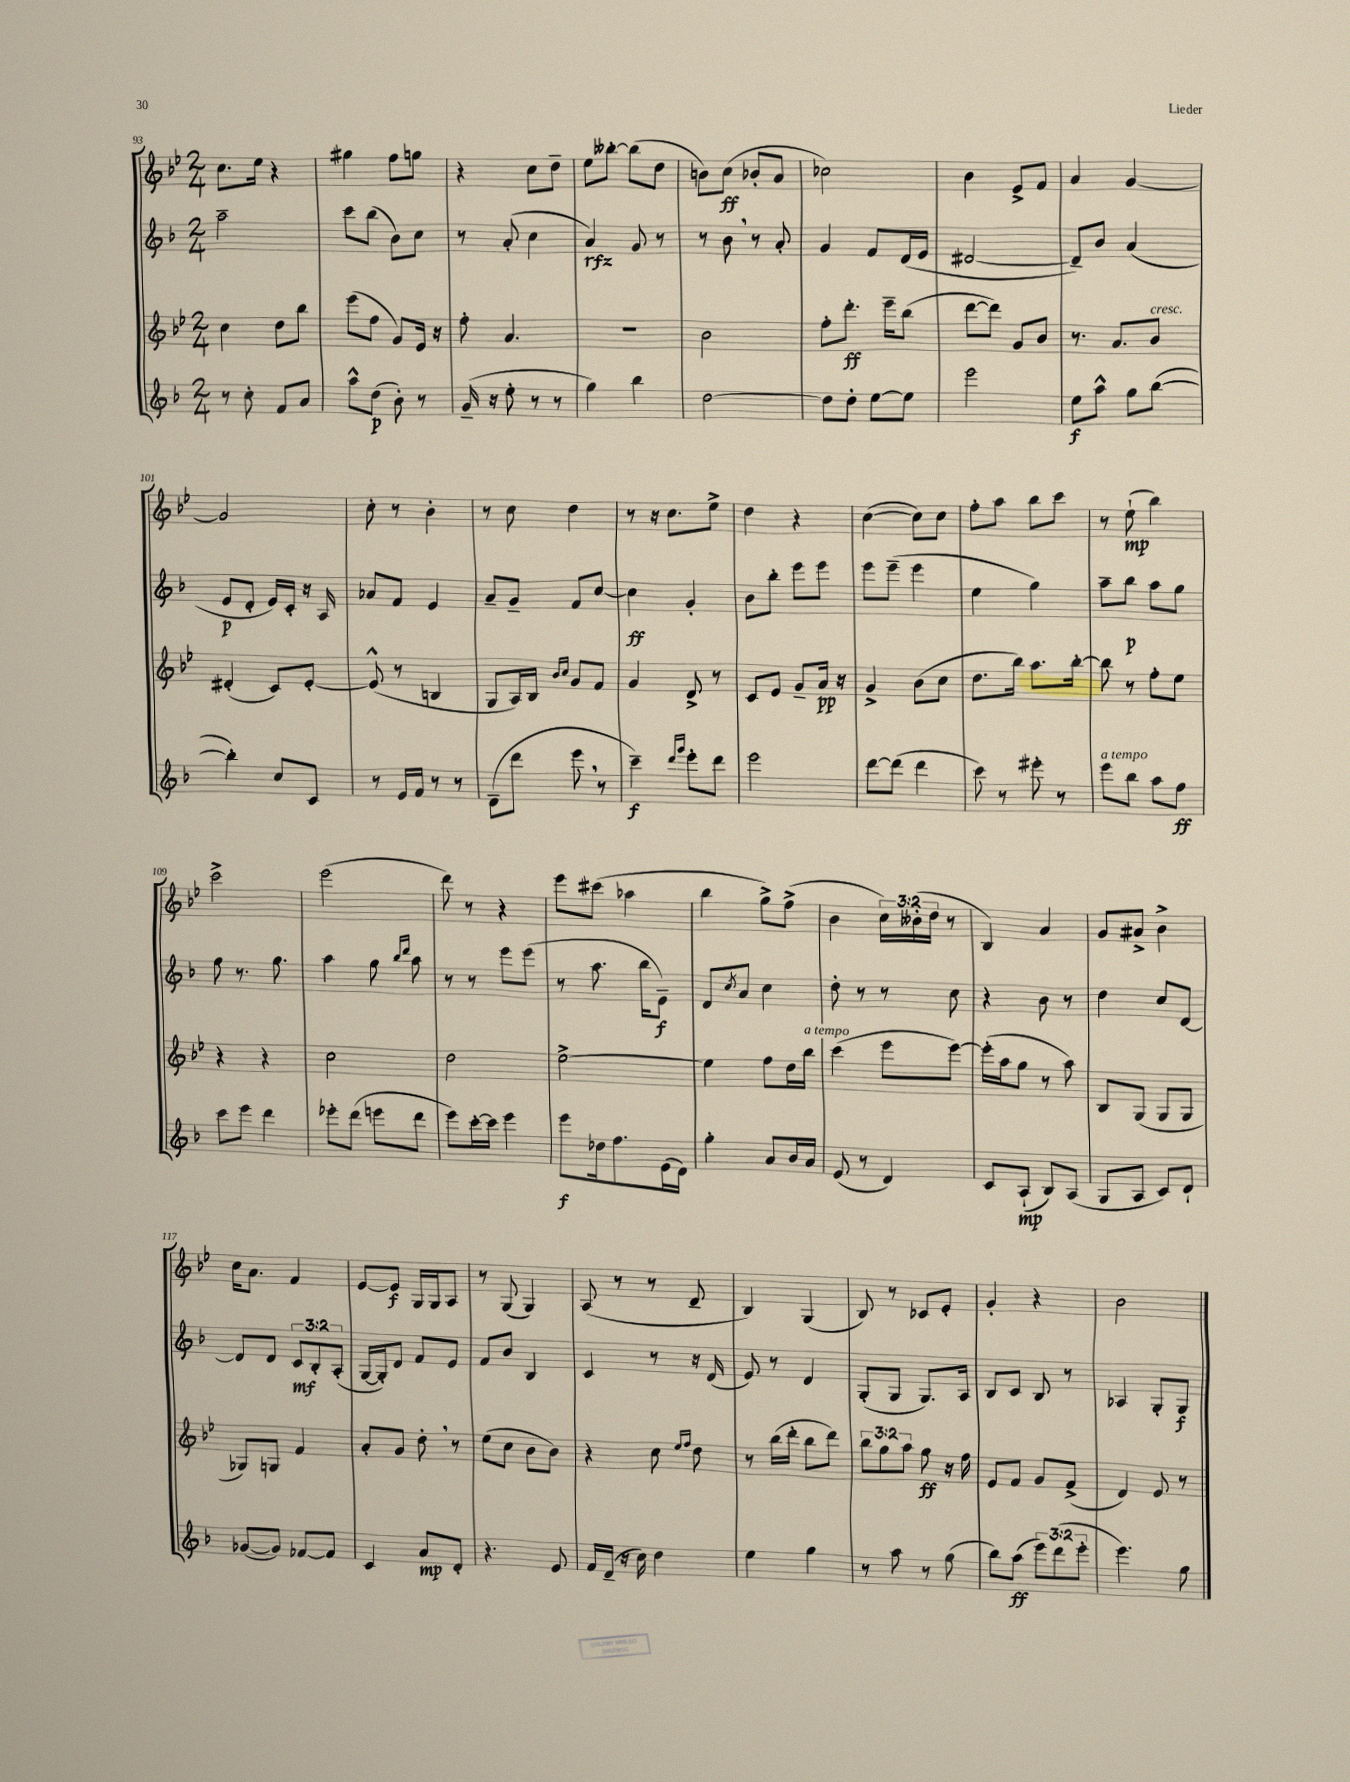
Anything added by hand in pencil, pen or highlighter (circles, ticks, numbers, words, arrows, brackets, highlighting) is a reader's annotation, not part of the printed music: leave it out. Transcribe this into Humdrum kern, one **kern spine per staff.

**kern	**kern	**kern	**kern
*staff4	*staff3	*staff2	*staff1
*clefG2	*clefG2	*clefG2	*clefG2
*k[b-]	*k[b-e-]	*k[b-]	*k[b-e-]
*M2/4	*M2/4	*M2/4	*M2/4
8r	4cc	2aa~	8.cc
8cc'	.	.	.
.	.	.	16ee-
8f	8dd	.	4r
8a	8bb-	.	.
=	=	=	=
8aa^^	(8eee-	8ccc	4gg#
(8dd	8ff	(8bb-	.
8b-')	8g)	8b-)	8ff
8r	16e-	8cc	8gg
.	16r	.	.
=	=	=	=
(16g~	8ff'	8r	4r
16r	.	.	.
8ee'	4.a	(8a'	.
8r	.	4cc	8cc
8r	.	.	8dd~
=	=	=	=
4gg)	2r	4a)	8ee-
.	.	.	[8bb--'
4bb-	.	8g	(8bb--]
.	.	8r	8dd
=	=	=	=
[2dd	2b-	8r	8b)
.	.	8b-	(8cc
.	.	8r	8b-'
.	.	8a'	8a
=	=	=	=
8dd]	8ff'	4g	2cc-)
8dd'	8.ddd'	.	.
[8ee	.	8f	.
.	16eee-~	.	.
8ee]	(8bb-	(16d	.
.	.	16e	.
=	=	=	=
2eee	[8ddd	[2d#	4b-
.	8ddd])	.	.
.	8g	.	8e-^
.	8b-	.	8f
=	=	=	=
8ee	8.r	8d#~])	4a
8aa^^	.	8b-	.
.	8.a	.	.
8gg	.	(4a	[4g
([8bb-	8b-	.	.
=	=	=	=
4bb-'])	(4d#'	8e	2g]
.	.	8d'	.
8cc	8c)	16e)	.
.	.	16c'	.
8c	[8e-'	16r	.
.	.	16A	.
=	=	=	=
8r	(8e-^^]	8a-	8cc'
16e	8r	8f	8r
16f	.	.	.
8r	4B	4e	4b-'
8r	.	.	.
=	=	=	=
(8d~	8G	8a~	8r
8ddd	16A)	8g~	8cc
.	16B-	.	.
.	16qqb-	.	.
.	16qqcc	.	.
8eee	8g	8f	4dd
8r	8f	[8cc	.
=	=	=	=
4ccc~)	4g	4cc]	8r
.	.	.	16r
.	.	.	8.cc
16qqddd	.	.	.
16qqggg	.	.	.
8eee'	8d^	4g'	.
8ddd	8r	.	8ee-^
=	=	=	=
2eee	8c	8b-	4dd
.	8e-	8bb-'	.
.	8g~	8eee	4r
.	16a	8eee	.
.	16r	.	.
=	=	=	=
[8ddd	4g^	8eee	([4cc
(8ddd]	.	(8eee~	.
4ddd	(8b-	4eee	8cc])
.	8cc	.	8cc
=	=	=	=
8ccc)	8.dd	4ee	8ff'
8r	.	.	8aa
.	16bb-)	.	.
8eee#'	8.aa	4gg)	8bb-
8r	.	.	8ccc
.	[16bb-'	.	.
=	=	=	=
8eee	8bb-]	8aa~	8r
8bb-	8r	8bb-	(8ee-`
8aa	8ff'	8aa	4bb-)
8ff	8ee-	8gg	.
=	=	=	=
8ccc	4r	8ff	2ccc^
8eee	.	8.r	.
4ddd	4r	.	.
.	.	8.gg	.
=	=	=	=
8eee-'	2cc	4aa	(2eee-
(8ddd	.	.	.
8eee	.	8gg	.
.	.	16qqbb-	.
.	.	16qqddd	.
8ddd	.	8aa	.
=	=	=	=
8eee)	2dd	8r	8ddd)
[16ccc'	.	8r	8r
16ccc]	.	.	.
4eee	.	8eee	4r
.	.	(8eee	.
=	=	=	=
8eee	[2ee-^	8r	8eee-
16dd-	.	8.aa	(8ccc#
8.ff	.	.	.
.	.	.	4aa-
.	.	16bb-	.
(16e	.	8e~)	.
16d)	.	.	.
=	=	=	=
4gg'	4ee-]	8d	4bb-
.	.	8qcc	.
.	.	8a	.
8a	8ff	4cc	8gg^)
16b-	16dd	.	(8ff^
16a	16bb-	.	.
=	=	=	=
(8e	(4ccc	8dd'	4b-
8r	.	8r	.
4d)	8eee-	8r	24cc)
.	.	.	(24b--'
.	.	.	24dd
.	[8eee-)	8cc	8r
=	=	=	=
8c	(16eee-']	4r	4B-)
.	16aa	.	.
(8A`	8gg	.	.
8B-)	8r	8b-	4a
(8A	8aa)	8r	.
=	=	=	=
8G	8B-	4dd	8g
8A	(8G	.	8a#^
8c)	8G	8cc	4b-^
8d`	8G	[8d	.
=	=	=	=
([8g-	8G-)	8d]	16cc
.	.	.	8.a
8g-])	8G	8d	.
[8f-	4f	12c	4f
.	.	12B-'	.
8f-]	.	.	.
.	.	(12A'	.
=	=	=	=
4c	8a'	[16G	[8e-
.	.	16G'])	.
.	8g	8d	8e-]
8a	8dd'	8f	16G
.	.	.	16G
8d'	8r	8e	8A
=	=	=	=
4.r	(8ee-	8f	8r
.	8cc	8b-	(8G
.	8b-	4B-	4G)
8e	8b-)	.	.
=	=	=	=
16f	4r	4c	(8A
(16d~	.	.	.
16r	.	.	8r
16cc)	.	.	.
4dd	8cc	8r	8r
.	16qqee-	.	.
.	16qqff	.	.
.	8dd	16r	8d~
.	.	(16d	.
=	=	=	=
4ee	8r	8e)	4B-)
.	(16bb-	8r	.
.	16ddd'	.	.
4gg	8bb-	4d	(4G
.	8ddd)	.	.
=	=	=	=
8r	12bb-	(8G'	8B-)
.	12gg	.	.
8aa	.	8G	8r
.	12aa	.	.
8r	8gg	8.G)	8c-
(8gg	16r	.	8e-'
.	16ff	16A	.
=	=	=	=
8bb-)	8e-	8B-	4g'
(8aa	8f	8c	.
12eee)	8g	8B-	4r
(12ddd	.	.	.
.	(8f^	8r	.
12eee'	.	.	.
=	=	=	=
4.eee)	4d)	4A-	2b-
.	8e-	8G'	.
8gg	8r	8G	.
==	==	==	==
*-	*-	*-	*-
